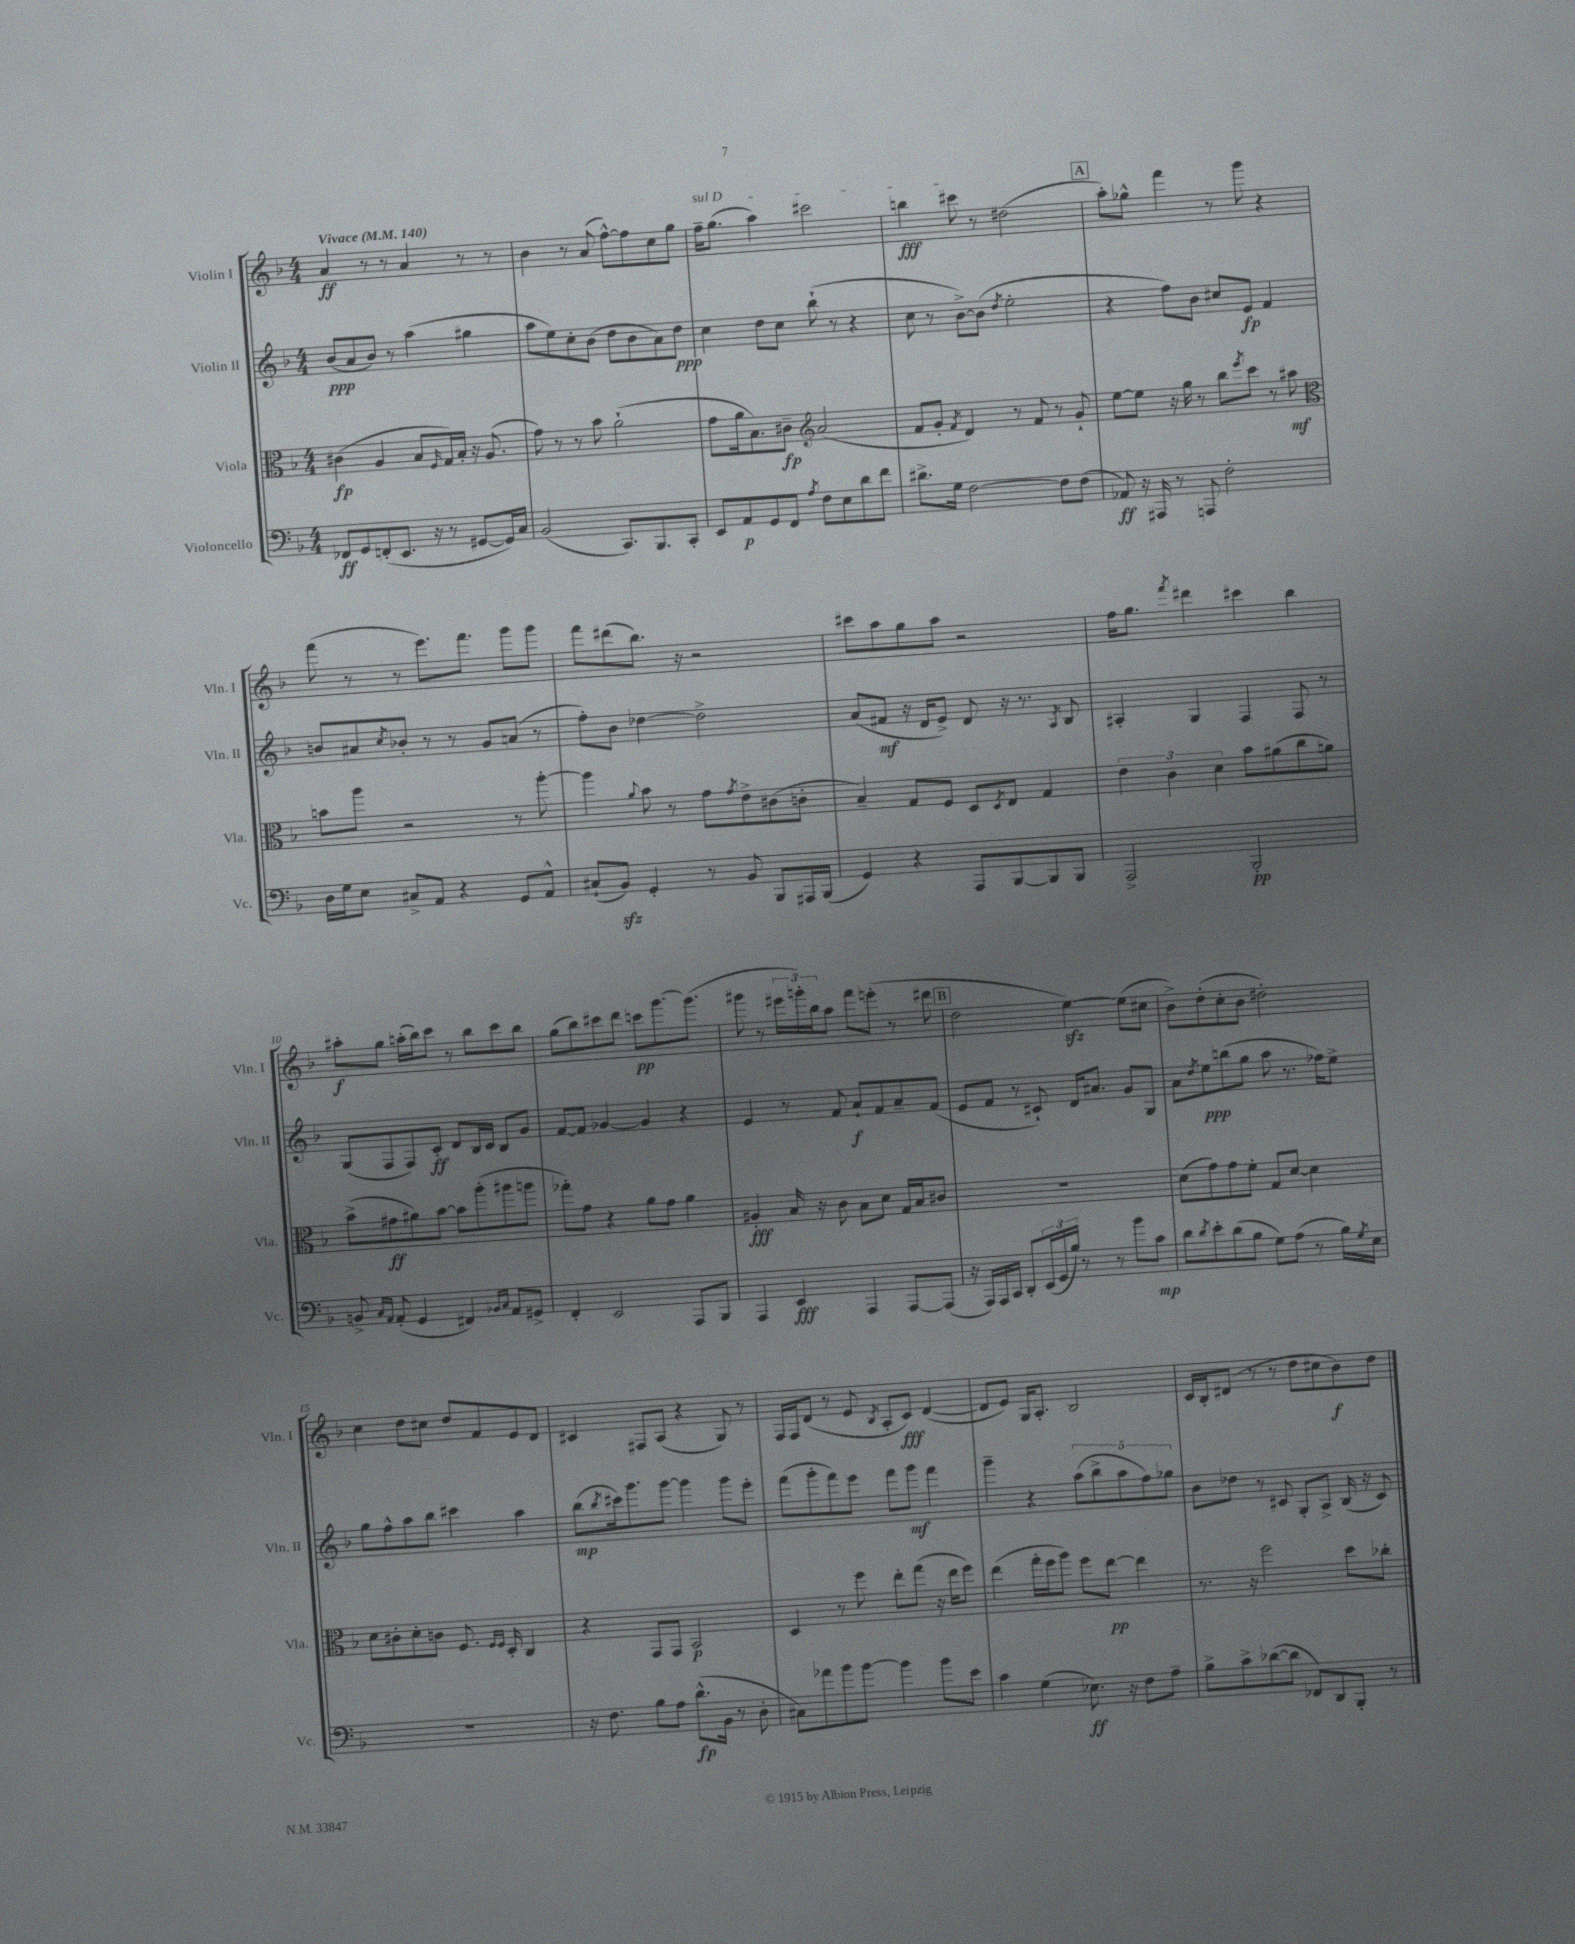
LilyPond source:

<<
\new StaffGroup <<
\new Staff = "s0" \with { instrumentName = "Violin I" shortInstrumentName = "Vln. I" } {
    \clef treble \key f \major \numericTimeSignature \time 4/4 \tempo "Vivace" 4 = 140
    a'4\ff r8 r8 a'4 r8 r8 |
    bes'4 r8 a'8( f''8~-^) f''8 c''8 g''8 |
    \once \override TextSpanner.bound-details.left.text = \markup { \italic "sul D" } f''16--\startTextSpan g''8.( a''4) cis'''2 |
    b''4\fff cis'''8\stopTextSpan r8 dis''2( |
    \mark \markup { \box "A" } a''8-.) ges''8-^ f'''4 r8 g'''8 r4 |
    f'''8( r8 r8 e'''8.) f'''8. g'''8 g'''8 |
    f'''8 dis'''8( bes''8.) r16 r2 |
    cis'''8 a''8 g''8 a''8 r2 |
    f''16 g''8. \acciaccatura { f'''8 } dis'''4 cis'''4 bes''4 |
    ais''8-.\f g''8 a''16-.( bes''16) c'''8 r8 bes''8 c'''8 bes''8 |
    g''8( bes''8) cis'''8 d'''8 c'''8\pp g'''8.~ g'''8.( |
    gis'''8 r8 \tuplet 3/2 { eis'''16 g'''16-.) bes''16 } a''8 f'''8 e'''8-.( r8 dis'''8 |
    \mark \markup { \box "B" } d''2 e''4~\sfz) e''8( cis''8 |
    bes'8->) d''8-.( c''8-. bes'8 dis''2-.) |
    c''4 d''8 cis''8 d''8 f'8 e'8 d'8 |
    cis'4 fis8 a8( r4 g8) r8 |
    f16 f16 d'8( r8 e'8 \acciaccatura { bes8 } a8-. c'8\fff) d'4~( |
    d'8 e'8) g16 a8.-. bes2 |
    c'16 bes16-. dis'8( r8 r8 d''8 cis''8 bes'8\f) d''8 \bar "|." |
}
\new Staff = "s1" \with { instrumentName = "Violin II" shortInstrumentName = "Vln. II" } {
    \clef treble \key f \major \numericTimeSignature \time 4/4
    bes'8\ppp( a'8 bes'8) r8 a''4( gis''4 |
    a''8 e''8) c''8-. bes'8( d''8 bes'8 a'8) d''8\ppp |
    c''4 d''8 c''8 bes''8-!( r8 r4 |
    c''8 r8 bes'8~->) bes'8( \acciaccatura { d''8 } e''2-. |
    \mark \markup { \box "A" } r4 f''8) bes'8 cis''8 e'8\fp f'4 |
    b'8 ais'8 \acciaccatura { c''8 } bes'8-. r8 r8 g'8 a'8( r8 |
    f''8-.) bes'8 des''4~ des''2-> |
    a'8( fis'8\mf r16 d'16 e'8->) d'8 r16 r8. \acciaccatura { a8 } bes8 |
    ais4-. g4 f4 f8 r8 |
    g8( f8 f8) c'8-.\ff d'8 bes16 c'16 bes8 g'8 |
    f'8~ f'8 ges'4~ ges'4 r4 |
    e'4 r8 f'8 a'8-!\f f'8 a'8-- f'8( |
    \mark \markup { \box "B" } e'8 f'8 r8 cis'8-!) d'16 ais'8. g'8 g8 |
    a'8 \acciaccatura { d''8 } e''8\ppp b''8( g''8 a''8 r8. fes''16) e''8-> |
    g''8 f''8-^ a''8 bes''8 cis'''4 a''4 |
    bes''8\mp( \acciaccatura { bes''8 } cis'''16) g'''8. g'''8~ g'''4 g'''8 e'''8-. |
    f'''8( g'''8-. f'''8) e'''8 f'''8 g'''8\mf f'''4 |
    g'''4-- r4 \tuplet 5/4 { a''8( bes''8-> a''8 f''8) ges''8 } |
    bes'8 des''8 r8 cis'8 g8-. a8-> bes16( r16 cis'8) \bar "|." |
}
\new Staff = "s2" \with { instrumentName = "Viola" shortInstrumentName = "Vla." } {
    \clef alto \key f \major \numericTimeSignature \time 4/4
    cis'4\fp( a4 bes8 \grace { f16 } g16) bes16-. r16 a8.( |
    g'8) r8 r8 bes'8 a'2-!( |
    g'8 a'16 bes8.) cis'8--\fp \clef treble a'2( |
    f'8 g'8-. \acciaccatura { f'8 } d'4) r8 f'8 r8 g'8-! |
    \mark \markup { \box "A" } e''8~ e''8 r16 g''16 r8 bes''8 \acciaccatura { e'''8 } c'''8 r8 ais''8\mf |
    \clef alto b'8 a''8 r2 r8 a''8~-. |
    a''4 \appoggiatura { a'8 } bes'8 r8 g'8 \acciaccatura { g'8 } e'8-> cis'8( c'8-. |
    bes4--) g8 f8 d8 \acciaccatura { d8 } e8 g4 |
    \tuplet 3/2 { e'4 c'4 d'4 } bes'8 ais'8( c''8 a'8) |
    bes'8->( gis'8\ff ais'8) bes'8~ bes'8 a''8-.( ais''8 a''8 |
    ges''8-.) g'8 r4 a'8 g'8 a'4 |
    ais4-.\fff bes16 r16 c'8 bes8 d'8 g16 bes16 cis'8 |
    \mark \markup { \box "B" } R1 |
    d'8( g'8) g'8 f'8-. g8 d'8~ d'4 |
    d'8 cis'8-. d'8-. c'8 f8. \grace { f16 f16 } d16-. c4 |
    r4 g,8 g,8 bes,2\p |
    d4 r8 f''8 e''8-. g''8( r16 e''16 f''8) |
    e''4( g''16-. f''16 a''8) f''8 e''8~\pp e''4 |
    r8. r16 f''2 d''8 ces''8-. \bar "|." |
}
\new Staff = "s3" \with { instrumentName = "Violoncello" shortInstrumentName = "Vc." } {
    \clef bass \key f \major \numericTimeSignature \time 4/4
    fes,8\ff g,8 f,8-.( e,8. r16 r8 gis,8~ gis,16) c16 |
    bes,2( c,8.) bes,,8. c,8-. |
    e,8 a,8\p g,8 f,8 \acciaccatura { a8 } f8 e8 d'8 f'8 |
    dis'8.-> g16 f2~ f8 f8( |
    \mark \markup { \box "A" } aes,8\ff) r16 ais,,16 r8 a,,8 f2-. |
    d16 g16 e8 cis8-> a,8 r4 g,8 a,8-^ |
    cis8-!( bes,8\sfz) g,4-. r8 bes,8 bes,,8 ais,,16 bes,,16( |
    g,4) r4 a,,8 bes,,8~ bes,,8 bes,,8 |
    a,,2-> bes,,2-.\pp |
    b,8-> \grace { c16 a,16 } a,8-.( g,4 fis,4) \grace { bes,16 c16 } a,8 gis,8-> |
    f,4-. e,2 a,,8 bes,,8 |
    a,,4 e,4\fff a,,4 a,,8~ a,,8( |
    \mark \markup { \box "B" } r16 a,,16) a,,16 c,16 d,8-. \tuplet 3/2 { e,16( g,16 bes16) } r8 r8 bes'8 c'8\mp |
    d'8 \acciaccatura { d'8 } e'8-. d'8( bes8 g8) a8( r8 bes16) \acciaccatura { g8 } e16 |
    R1 |
    r16 f8. bes8 a8 d'8.-^\fp( bes,16 r8 d8-. |
    cis8) aes'8 bes'8 bes'8~ bes'4 bes'8 e'8 |
    c'4 g4( ees8.\ff) r16 f8 a8-- |
    bes8-> c'8-> des'8~( des'8 fes,8) d,8 bes,,8-. r8 \bar "|." |
}
>>
>>
\layout { \context { \Score \override BarNumber.break-visibility = ##(#f #t #t) barNumberVisibility = #(every-nth-bar-number-visible 5) } }
